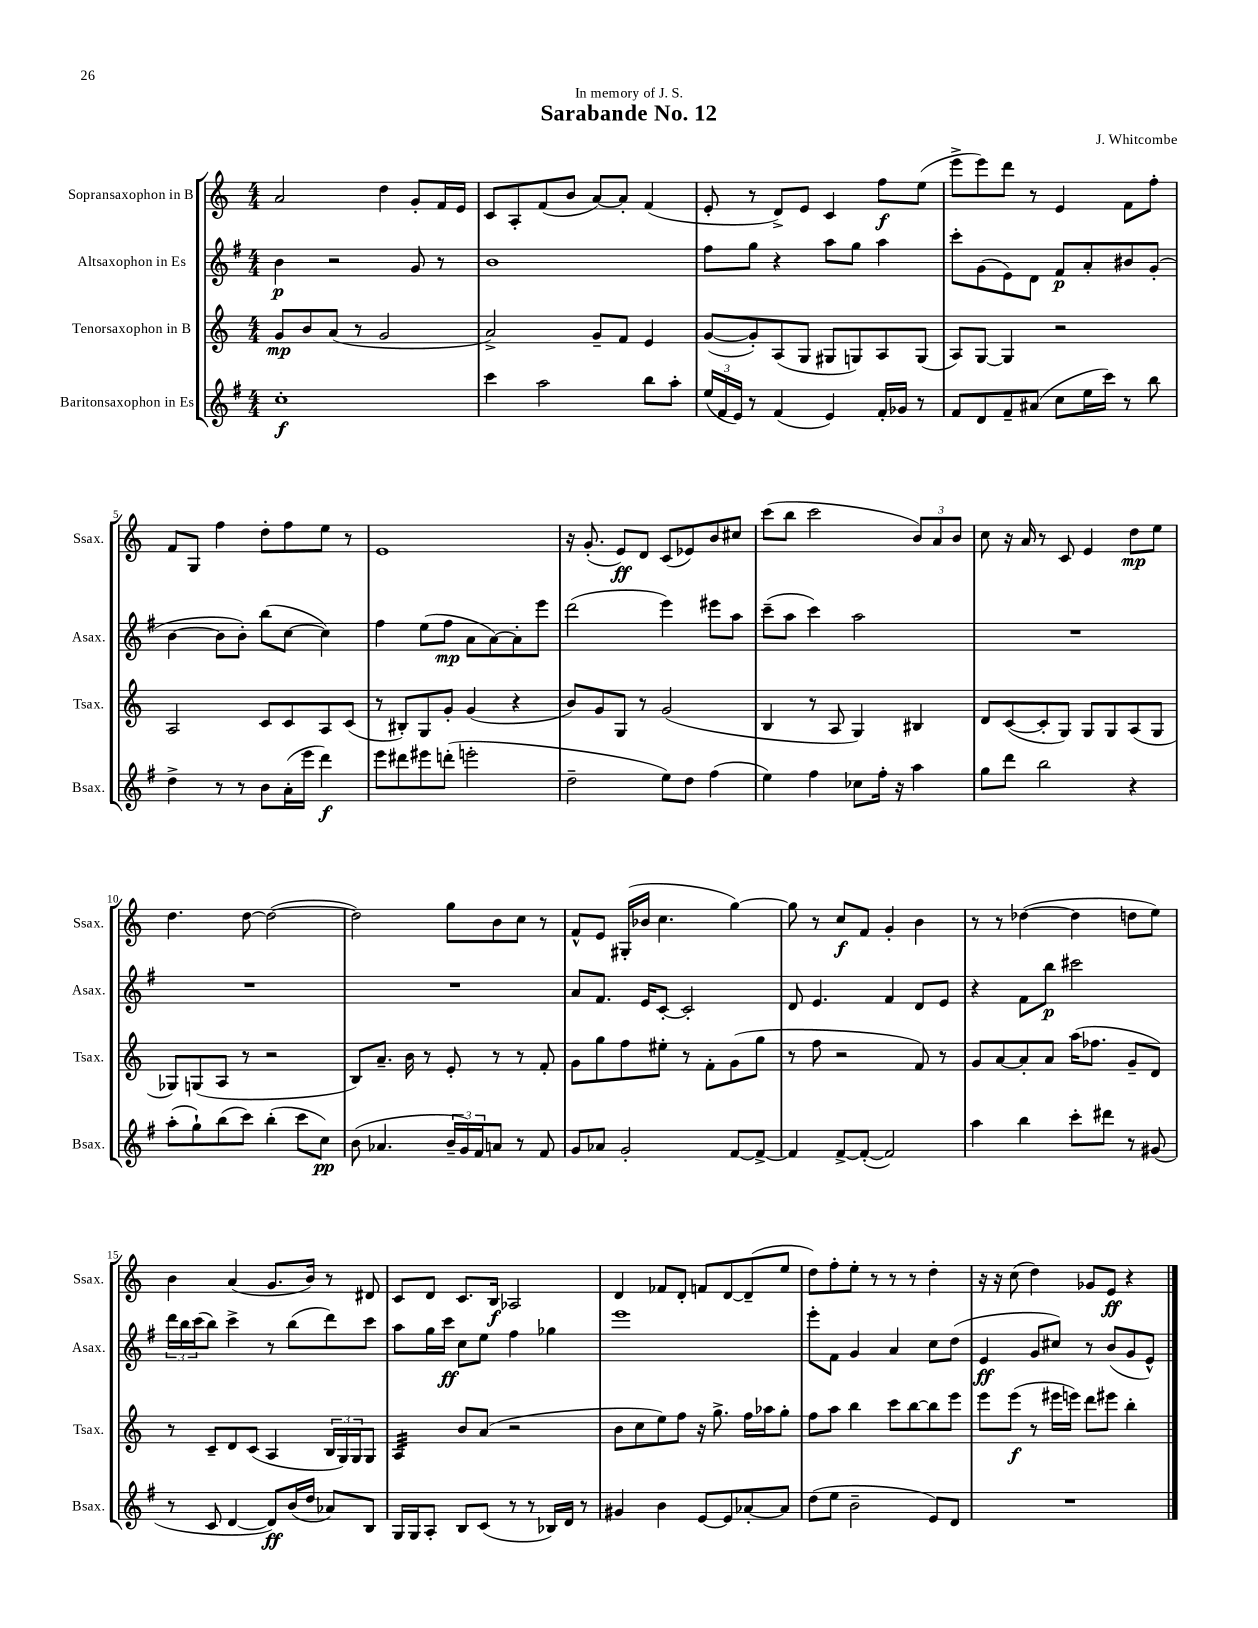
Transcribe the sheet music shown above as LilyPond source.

\header { title = "Sarabande No. 12" composer = "J. Whitcombe" dedication = "In memory of J. S." }
<<
\new StaffGroup <<
\new Staff = "s0" \with { instrumentName = "Sopransaxophon in B" shortInstrumentName = "Ssax." } {
    \clef treble \key c \major \numericTimeSignature \time 4/4
    a'2 d''4 g'8-. f'16 e'16 |
    c'8 a8-. f'8( b'8 a'8~) a'8-. f'4( |
    e'8-. r8 d'8->) e'8 c'4 f''8\f e''8( |
    e'''8-> e'''8) d'''8 r8 e'4 f'8 f''8-. |
    f'8 g8 f''4 d''8-. f''8 e''8 r8 |
    e'1 |
    r16 g'8.-.( e'8\ff) d'8 c'8( ees'8) b'8 cis''8 |
    c'''8( b''8 c'''2 \tuplet 3/2 { b'8) a'8 b'8 } |
    c''8 r16 a'16 r8 c'8 e'4 d''8\mp e''8 |
    d''4. d''8~ d''2~( |
    d''2) g''8 b'8 c''8 r8 |
    f'8-^ e'8 gis16-.( bes'16 c''4. g''4~) |
    g''8 r8 c''8\f f'8 g'4-. b'4 |
    r8 r8 des''4~( des''4 d''8 e''8) |
    b'4 a'4( g'8. b'16) r8 dis'8 |
    c'8 d'8 c'8. b16\f aes2 |
    d'4 fes'8 d'8-. f'8 d'8~ d'8--( e''8 |
    d''8) f''8-. e''8-. r8 r8 r8 d''4-. |
    r16 r16 c''8( d''4) ges'8 e'8\ff r4 \bar "|." |
}
\new Staff = "s1" \with { instrumentName = "Altsaxophon in Es" shortInstrumentName = "Asax." } {
    \clef treble \key g \major \numericTimeSignature \time 4/4
    b'4\p r2 g'8 r8 |
    b'1 |
    fis''8 g''8 r4 a''8 g''8 a''4 |
    c'''8-. g'8( e'8) d'8 fis'8\p a'8-. bis'8 g'8-.( |
    b'4~ b'8 b'8-.) b''8( c''8~ c''4) |
    fis''4 e''8( fis''8\mp a'8 a'8~) a'8-. e'''8 |
    d'''2( e'''4) eis'''8 a''8 |
    c'''8--( a''8 c'''4) a''2 |
    R1 |
    R1 |
    R1 |
    a'8 fis'8. e'16 c'8~-. c'2-. |
    d'8 e'4. fis'4 d'8 e'8 |
    r4 fis'8 b''8\p cis'''2 |
    \tuplet 3/2 { d'''16 b''16 c'''16( } b''8) c'''4-> r8 b''8( d'''8) c'''8 |
    a''8 g''16 c'''16\ff c''8 e''8 fis''4 ges''4 |
    e'''1 |
    e'''8-. fis'8 g'4 a'4 c''8 d''8( |
    e'4\ff g'8 cis''8) r8 b'8( g'8 e'8-^) \bar "|." |
}
\new Staff = "s2" \with { instrumentName = "Tenorsaxophon in B" shortInstrumentName = "Tsax." } {
    \clef treble \key c \major \numericTimeSignature \time 4/4
    g'8\mp b'8 a'8( r8 g'2 |
    a'2->) g'8-- f'8 e'4 |
    g'8~( g'8-.) a8( g8 gis8 g8) a8 g8( |
    a8) g8~ g4 r2 |
    a2 c'8 c'8 a8 c'8( |
    r8 bis8-.) g8 g'8-. g'4( r4 |
    b'8) g'8 g8 r8 g'2( |
    b4 r8 a8 g4) bis4 |
    d'8 c'8~( c'8-. g8) g8 g8 a8( g8 |
    ges8) g8( a8 r8 r2 |
    b8) a'8.-- b'16 r8 e'8-. r8 r8 f'8-. |
    g'8 g''8 f''8 eis''8-. r8 f'8-. g'8( g''8 |
    r8 f''8 r2 f'8) r8 |
    g'8 a'8~ a'8-. a'8 a''16( fes''8. g'8-- d'8) |
    r8 c'8-- d'8 c'8( a4 \tuplet 3/2 { b16 g16) g16 } g8 |
    a4:32 b'8 a'8( r2 |
    b'8 c''8 e''8) f''8 r16 g''8.-> f''16 aes''16 g''8-. |
    f''8 a''8 b''4 c'''8 b''8~ b''8 e'''8 |
    e'''8 e'''8\f( r8 eis'''16 e'''16) d'''8 eis'''8 b''4-. \bar "|." |
}
\new Staff = "s3" \with { instrumentName = "Baritonsaxophon in Es" shortInstrumentName = "Bsax." } {
    \clef treble \key g \major \numericTimeSignature \time 4/4
    c''1-.\f |
    c'''4 a''2 b''8 a''8-. |
    \tuplet 3/2 { e''16( fis'16 e'16) } r8 fis'4( e'4) fis'16-. ges'16 r8 |
    fis'8 d'8 fis'8-- ais'8( c''8 e''16 c'''16) r8 b''8 |
    d''4-> r8 r8 b'8 a'16-.( e'''16 d'''4\f) |
    e'''8 dis'''8 eis'''8 d'''8-.( e'''2-. |
    d''2-- e''8) d''8 fis''4( |
    e''4) fis''4 ces''8 fis''16-. r16 a''4 |
    g''8 d'''8 b''2 r4 |
    a''8-.( g''8-!) b''8( c'''8) b''4-.( c'''8 c''8\pp) |
    b'8( aes'4. \tuplet 3/2 { b'16-- g'16) fis'16 } a'8 r8 fis'8 |
    g'8 aes'8 g'2-. fis'8~ fis'8~-> |
    fis'4 fis'8~-> fis'8~-.( fis'2) |
    a''4 b''4 c'''8-. dis'''8 r8 gis'8( |
    r8 c'8 d'4~ d'8\ff) b'16( d''16 aes'8) b8 |
    g16 g16 a8-. b8 c'8( r8 r8 bes16) d'16 r8 |
    gis'4 b'4 e'8~ e'8 aes'8~-. aes'8 |
    d''8( e''8 b'2-- e'8) d'8 |
    R1 \bar "|." |
}
>>
>>
